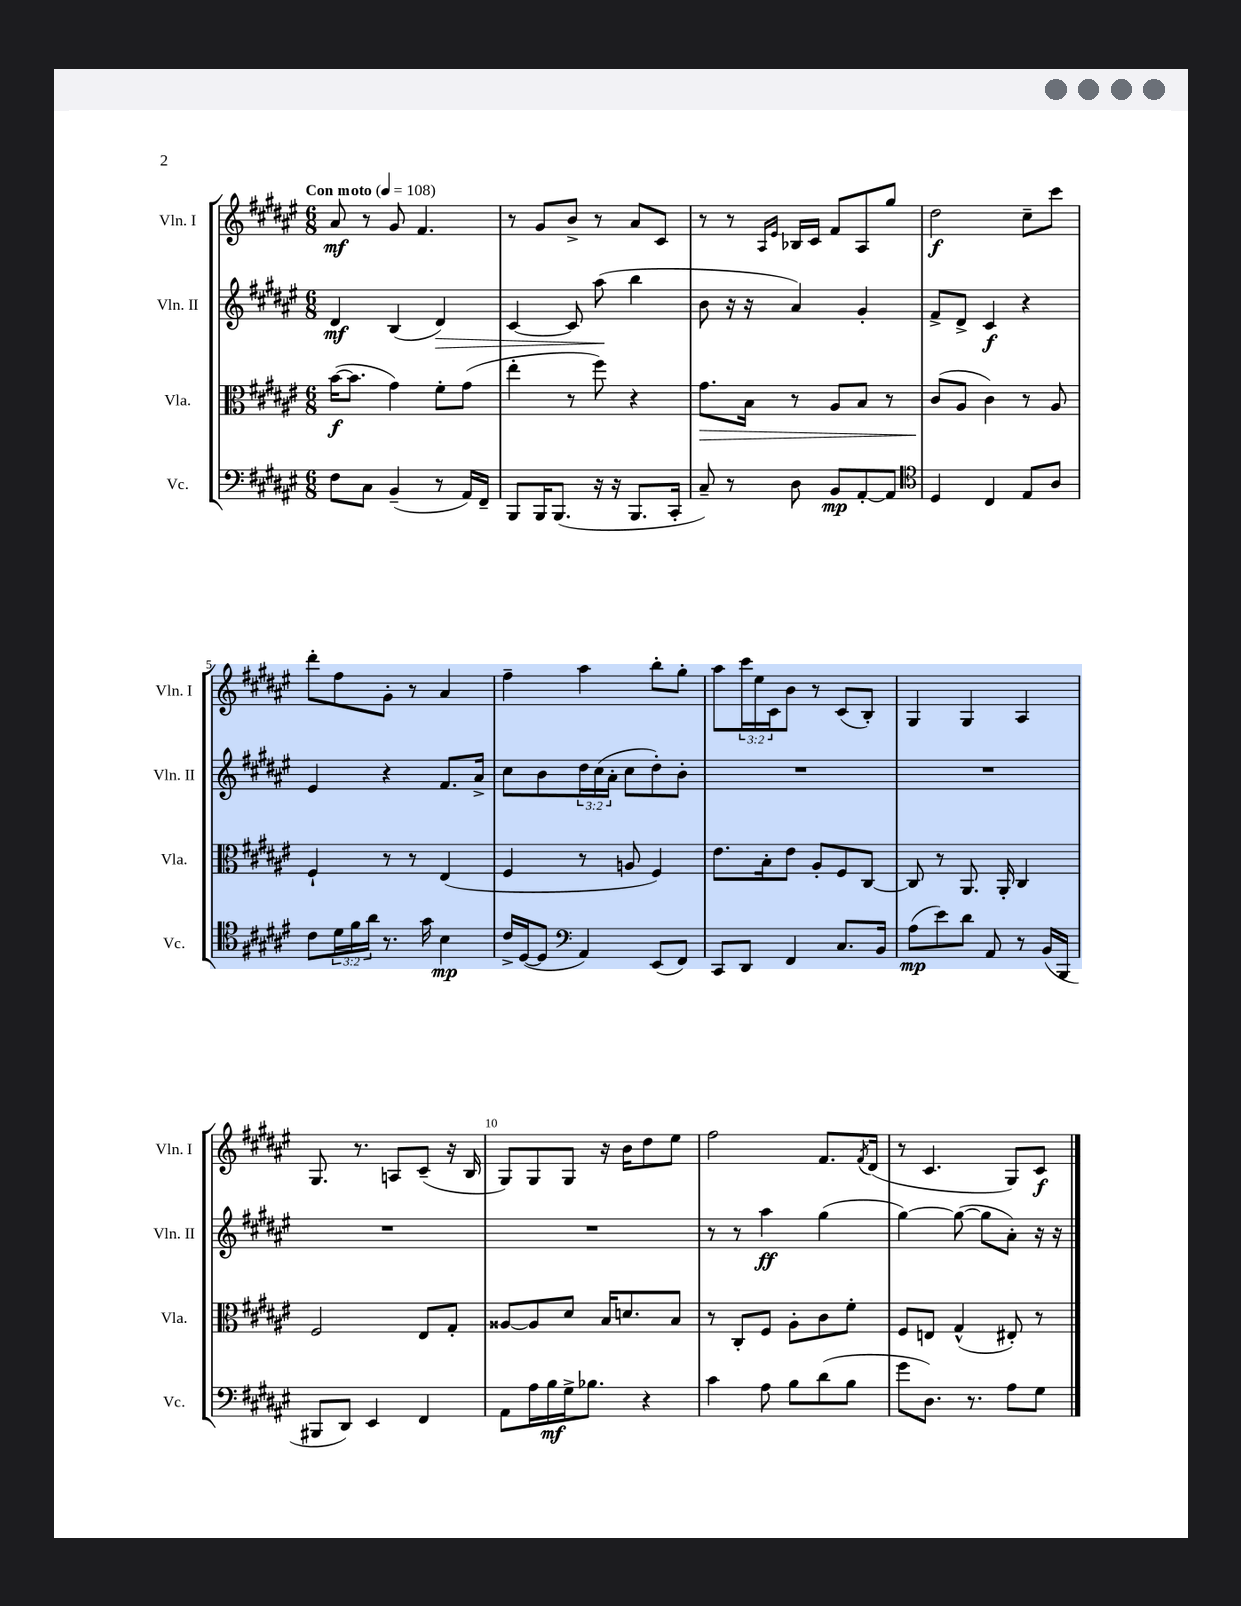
<<
\new StaffGroup <<
\new Staff = "s0" \with { instrumentName = "Vln. I" shortInstrumentName = "Vln. I" } {
    \clef treble \key fis \major \numericTimeSignature \time 6/8 \override Staff.TupletNumber.text = #tuplet-number::calc-fraction-text \tempo "Con moto" 4 = 108
    ais'8\mf r8 gis'8 fis'4. |
    r8 gis'8 b'8-> r8 ais'8 cis'8 |
    r8 r8 \grace { ais16 eis'16 } bes16 cis'16 fis'8 ais8 gis''8 |
    dis''2\f cis''8-- cis'''8 |
    dis'''8-. fis''8 gis'8-. r8 ais'4 |
    fis''4-- ais''4 b''8-. gis''8-. |
    ais''8 \tuplet 3/2 { cis'''16 eis''16 cis'16 } b'8 r8 cis'8( b8-.) |
    gis4 gis4 ais4 |
    gis8. r8. a8 cis'8--( r16 b16 |
    gis8) gis8 gis8 r16 b'16 dis''8 eis''8 |
    fis''2 fis'8. \acciaccatura { fis'8 } dis'16( |
    r8 cis'4. gis8) cis'8\f \bar "|." |
}
\new Staff = "s1" \with { instrumentName = "Vln. II" shortInstrumentName = "Vln. II" } {
    \clef treble \key fis \major \numericTimeSignature \time 6/8 \override Staff.TupletNumber.text = #tuplet-number::calc-fraction-text
    dis'4\mf b4( dis'4\>) |
    cis'4~ cis'8 ais''8\!( b''4 |
    b'8 r16 r16 ais'4) gis'4-. |
    fis'8-> dis'8-> cis'4\f r4 |
    eis'4 r4 fis'8. ais'16-> |
    cis''8 b'8 \tuplet 3/2 { dis''16 cis''16( ais'16-. } cis''8 dis''8-.) b'8-. |
    R2. |
    R2. |
    R2. |
    R2. |
    r8 r8 ais''4\ff gis''4( |
    gis''4~) gis''8~( gis''8 ais'8-.) r16 r16 \bar "|." |
}
\new Staff = "s2" \with { instrumentName = "Vla." shortInstrumentName = "Vla." } {
    \clef alto \key fis \major \numericTimeSignature \time 6/8
    b'16~\f( b'8. gis'4) fis'8-. gis'8( |
    eis''4-. r8 fis''8) r4 |
    gis'8.\> b16 r8 ais8 b8 r8 |
    cis'8\!( ais8 cis'4) r8 ais8 |
    fis4-! r8 r8 eis4( |
    fis4 r8 a8 fis4) |
    eis'8. b16-. eis'8 ais8-. fis8 cis8~ |
    cis8 r8 ais,8. ais,16-. cis4 |
    fis2 eis8 gis8-. |
    aisis8~ aisis8 dis'8 b16 d'8. b8 |
    r8 cis8-. fis8 ais8-. cis'8 fis'8-. |
    fis8 e8 gis4-^( eis8-.) r8 \bar "|." |
}
\new Staff = "s3" \with { instrumentName = "Vc." shortInstrumentName = "Vc." } {
    \clef bass \key fis \major \numericTimeSignature \time 6/8 \override Staff.TupletNumber.text = #tuplet-number::calc-fraction-text
    fis8 cis8 b,4--( r8 ais,16) fis,16-- |
    b,,8 b,,16 b,,8.( r16 r16 b,,8. cis,16-. |
    cis8--) r8 dis8 b,8\mp ais,8~-. ais,8 |
    \clef tenor dis4 cis4 eis8 ais8 |
    cis'8 \tuplet 3/2 { dis'16 fis'16 ais'16 } r8. gis'16 b4\mp |
    cis'16-> dis16~( dis8 \clef bass ais,4) eis,8( fis,8) |
    cis,8 dis,8 fis,4 cis8. b,16 |
    ais8\mp( eis'8) dis'8 ais,8 r8 b,16( b,,16 |
    bis,,8 dis,8) eis,4 fis,4 |
    ais,8 ais16 b16\mf gis16-> bes8. r4 |
    cis'4 ais8 b8 dis'8( b8 |
    gis'8 dis8.) r8. ais8 gis8 \bar "|." |
}
>>
>>
\layout { \context { \Score \override BarNumber.break-visibility = ##(#f #t #t) barNumberVisibility = #(every-nth-bar-number-visible 5) } }
